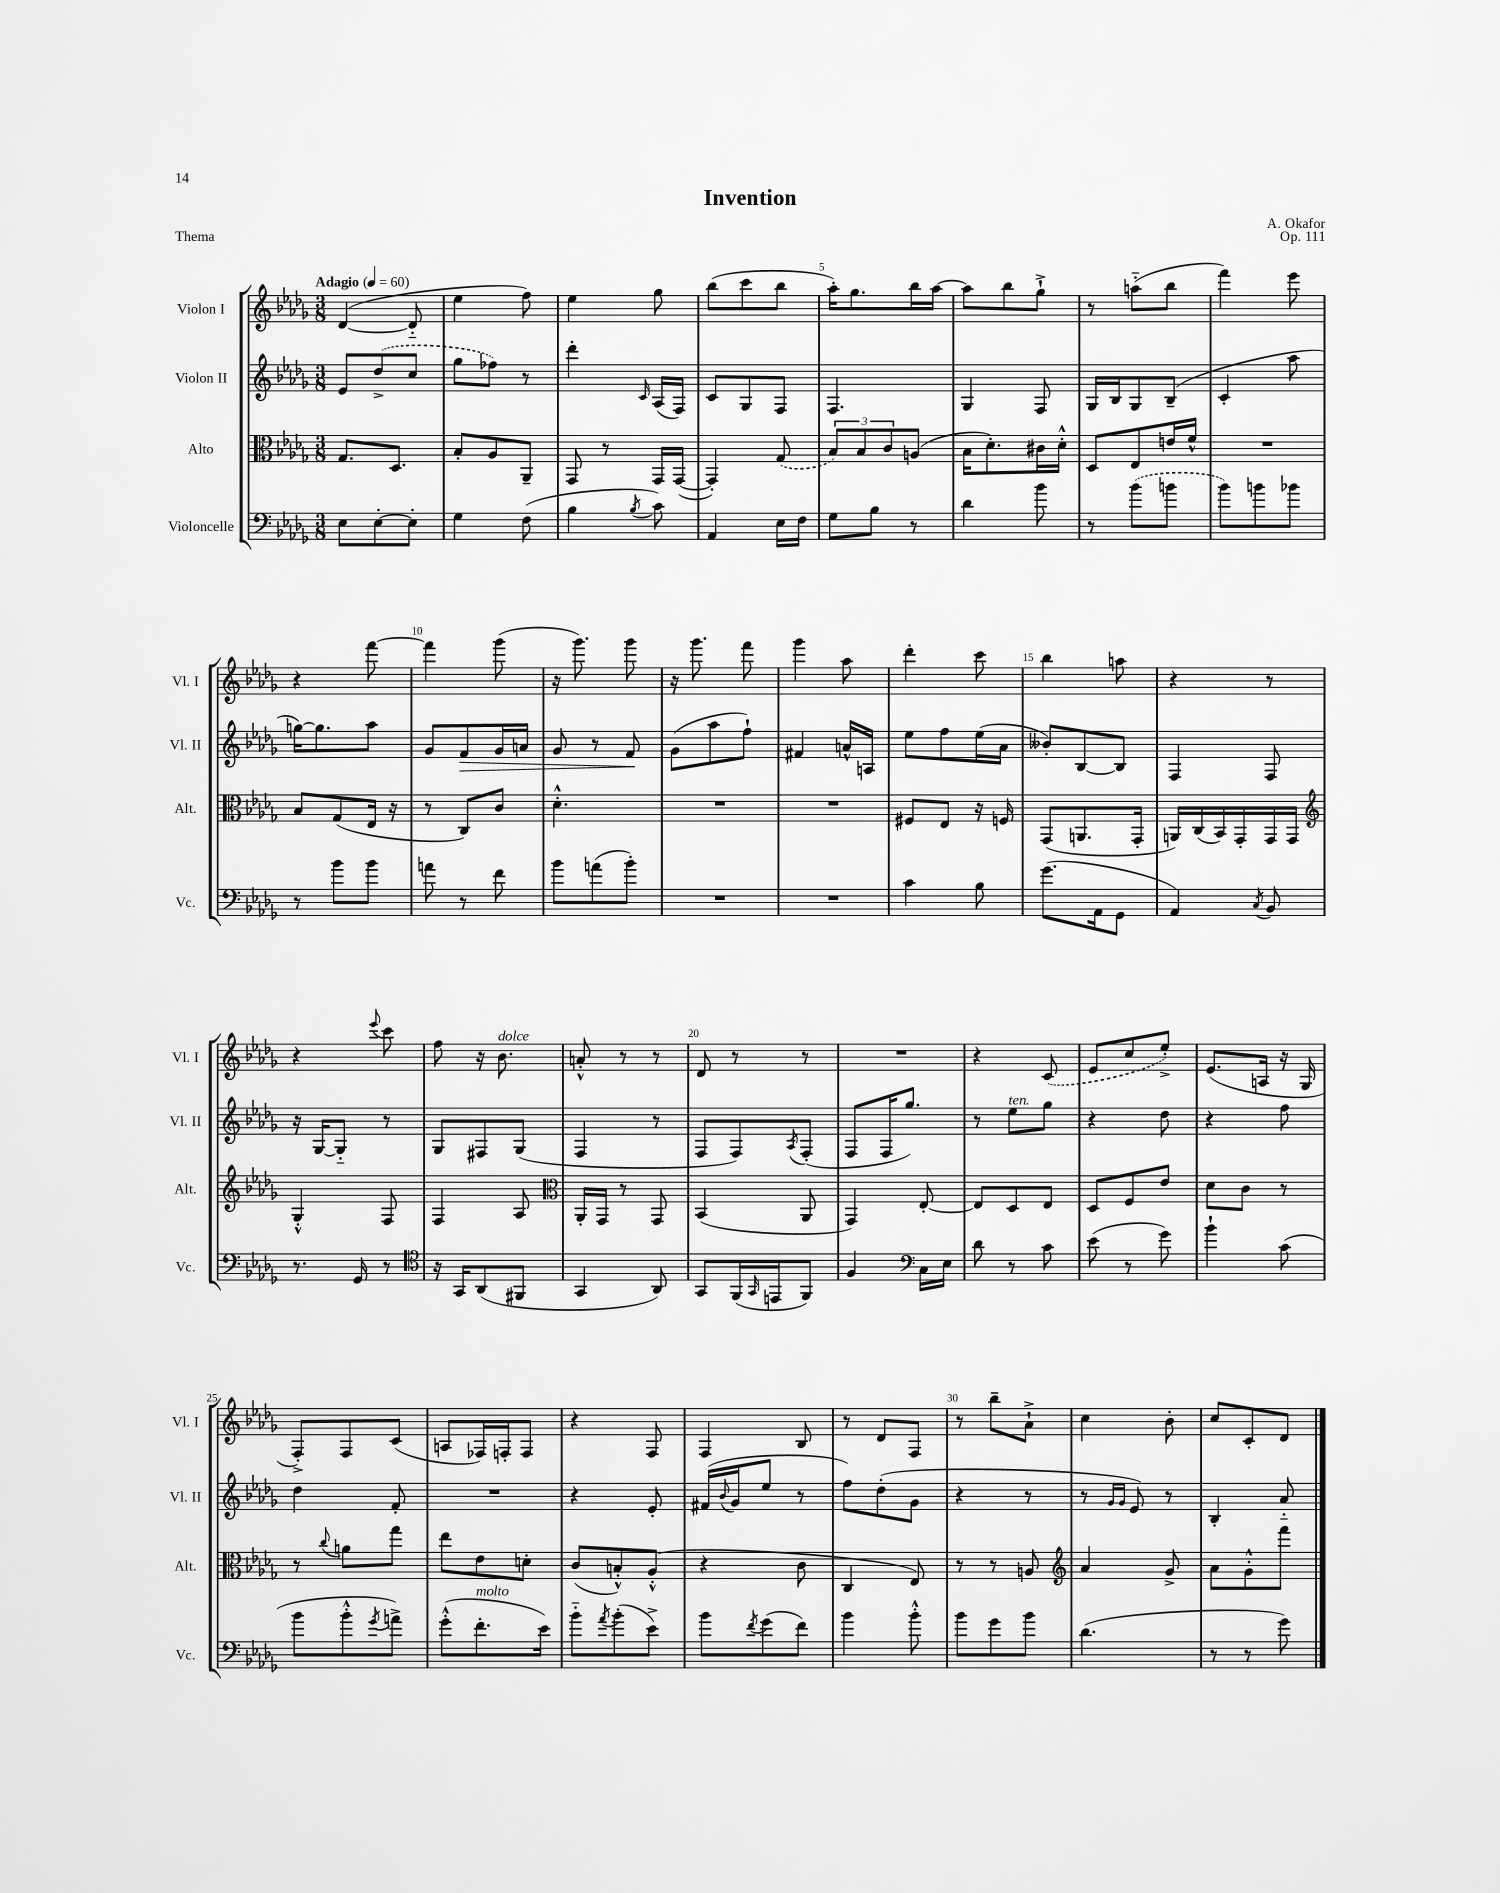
\header { title = "Invention" composer = "A. Okafor" opus = "Op. 111" piece = "Thema" }
<<
\new StaffGroup <<
\new Staff = "s0" \with { instrumentName = "Violon I" shortInstrumentName = "Vl. I" } {
    \clef treble \key des \major \numericTimeSignature \time 3/8 \tempo "Adagio" 4 = 60
    des'4~( des'8-_ |
    ees''4 f''8) |
    ees''4 ges''8 |
    bes''8( c'''8 bes''8 |
    aes''16-.) ges''8. bes''16 aes''16~ |
    aes''8 bes''8 ges''8-!-> |
    r8 a''8-_( bes''8 |
    f'''4) ees'''8 |
    r4 f'''8~ |
    f'''4 ges'''8( |
    r16 ges'''8.) ges'''8 |
    r16 ges'''8. f'''8 |
    ges'''4 aes''8 |
    des'''4-. c'''8 |
    bes''4 a''8 |
    r4 r8 |
    r4 \appoggiatura { ees'''8 } c'''8 |
    f''8 r16 bes'8.^\markup { \italic "dolce" } |
    a'8-.-^ r8 r8 |
    des'8 r8 r8 |
    R4. |
    r4 \once \slurDashed c'8( |
    ees'8 c''8 ees''8-.->) |
    ees'8.( a16 r16 ges16 |
    f8-.->) f8 c'8( |
    a8 fes16) f16-. f8 |
    r4 f8 |
    f4 bes8 |
    r8 des'8 f8 |
    r8 bes''8-- aes'8-!-> |
    c''4 bes'8-. |
    c''8 c'8-. des'8 \bar "|." |
}
\new Staff = "s1" \with { instrumentName = "Violon II" shortInstrumentName = "Vl. II" } {
    \clef treble \key des \major \numericTimeSignature \time 3/8
    ees'8 \once \slurDashed des''8->( c''8 |
    ges''8 fes''8) r8 |
    des'''4-. \grace { c'16 } aes16( f16) |
    c'8 ges8 f8 |
    f4. |
    ges4 f8 |
    ges16 bes16 ges8 bes8--( |
    c'4-. aes''8 |
    g''16~) g''8. aes''8 |
    ges'8 f'8\> ges'16 a'16 |
    ges'8 r8 f'8\! |
    ges'8( aes''8 f''8-!) |
    fis'4 a'16-^ a16 |
    ees''8 f''8 ees''16( aes'16 |
    beses'8-.) bes8~ bes8 |
    f4 f8 |
    r16 ges16~ ges8-_ r8 |
    ges8 fis8 ges8( |
    f4 r8 |
    f8 f8) \acciaccatura { aes8 } f8-.( |
    f8 f16 ges''8.) |
    r8 ees''8^\markup { \italic "ten." } ges''8 |
    r4 des''8 |
    r4 f''8 |
    des''4 f'8-. |
    R4. |
    r4 ees'8-. |
    fis'16( \appoggiatura { bes'8 } ges'16 ees''8 r8 |
    f''8) des''8-.( ges'8 |
    r4 r8 |
    r8 \grace { ges'16 ges'16 } ees'8) r8 |
    bes4-. aes'8-_ \bar "|." |
}
\new Staff = "s2" \with { instrumentName = "Alto" shortInstrumentName = "Alt." } {
    \clef alto \key des \major \numericTimeSignature \time 3/8
    ges8. des8. |
    bes8-. aes8 aes,8-- |
    ges,8 r8 ges,16 ges,16~( |
    ges,4-.) \once \slurDashed ges8( |
    \tuplet 3/2 { bes8) bes8 c'8 } a8( |
    bes16 des'8.-.) cis'16 des'16-.-^ |
    des8 ees8 e'16 f'16-^ |
    R4. |
    bes8 ges8( ees16 r16 |
    r8 c8) c'8 |
    des'4.-.-^ |
    R4. |
    R4. |
    fis8 ees8 r16 f16 |
    ges,8( a,8. ges,16-. |
    a,16) c16( bes,16) ges,16-. ges,16 ges,16 |
    \clef treble ges4-.-^ f8 |
    f4 aes8 |
    \clef alto aes,16-. ges,16 r8 ges,8 |
    bes,4( aes,8 |
    ges,4) ees8~-. |
    ees8 des8 ees8 |
    des8 f8 ees'8 |
    des'8 c'8 r8 |
    r8 \appoggiatura { c''8 } a'8 ges''8 |
    ees''8 ees'8 d'8-. |
    c'8( b8-.-^) aes8-.-^( |
    r4 c'8 |
    c4 ees8) |
    r8 r8 a8 |
    \clef treble aes'4 ges'8-> |
    aes'8 ges'8-.-^ f'''8 \bar "|." |
}
\new Staff = "s3" \with { instrumentName = "Violoncelle" shortInstrumentName = "Vc." } {
    \clef bass \key des \major \numericTimeSignature \time 3/8
    ees8 ees8~-. ees8-. |
    ges4 f8( |
    bes4 \acciaccatura { bes8 } c'8) |
    aes,4 ees16 f16 |
    ges8 bes8 r8 |
    des'4 bes'8 |
    r8 \once \slurDashed bes'8( b'8 |
    bes'8) b'8 bes'8 |
    r8 bes'8 bes'8 |
    a'8 r8 f'8 |
    bes'8 a'8( bes'8-.) |
    R4. |
    R4. |
    c'4 bes8 |
    ges'8.( aes,16 ges,8 |
    aes,4) \acciaccatura { c8 } bes,8 |
    r8. ges,16 r8 |
    \clef tenor r16 ges,16 aes,8( fis,8 |
    ges,4 aes,8) |
    ges,8 f,16( \grace { ges,16 } e,16 f,8) |
    f4 \clef bass c16 ees16 |
    des'8 r8 c'8 |
    ees'8( r8 ges'8) |
    bes'4-! c'8( |
    bes'8 bes'8-.-^ \acciaccatura { ges'8 } a'8->) |
    ges'8-.-^( f'8.-.^\markup { \italic "molto" } ees'16) |
    bes'8-_ \acciaccatura { aes'8 } bes'8-.( ees'8->) |
    bes'8 \acciaccatura { f'8 } ges'8( f'8) |
    bes'4 bes'8-.-^ |
    bes'8 ges'8 bes'8 |
    des'4.( |
    r8 r8 ges'8) \bar "|." |
}
>>
>>
\layout { \context { \Score \override BarNumber.break-visibility = ##(#f #t #t) barNumberVisibility = #(every-nth-bar-number-visible 5) } }
